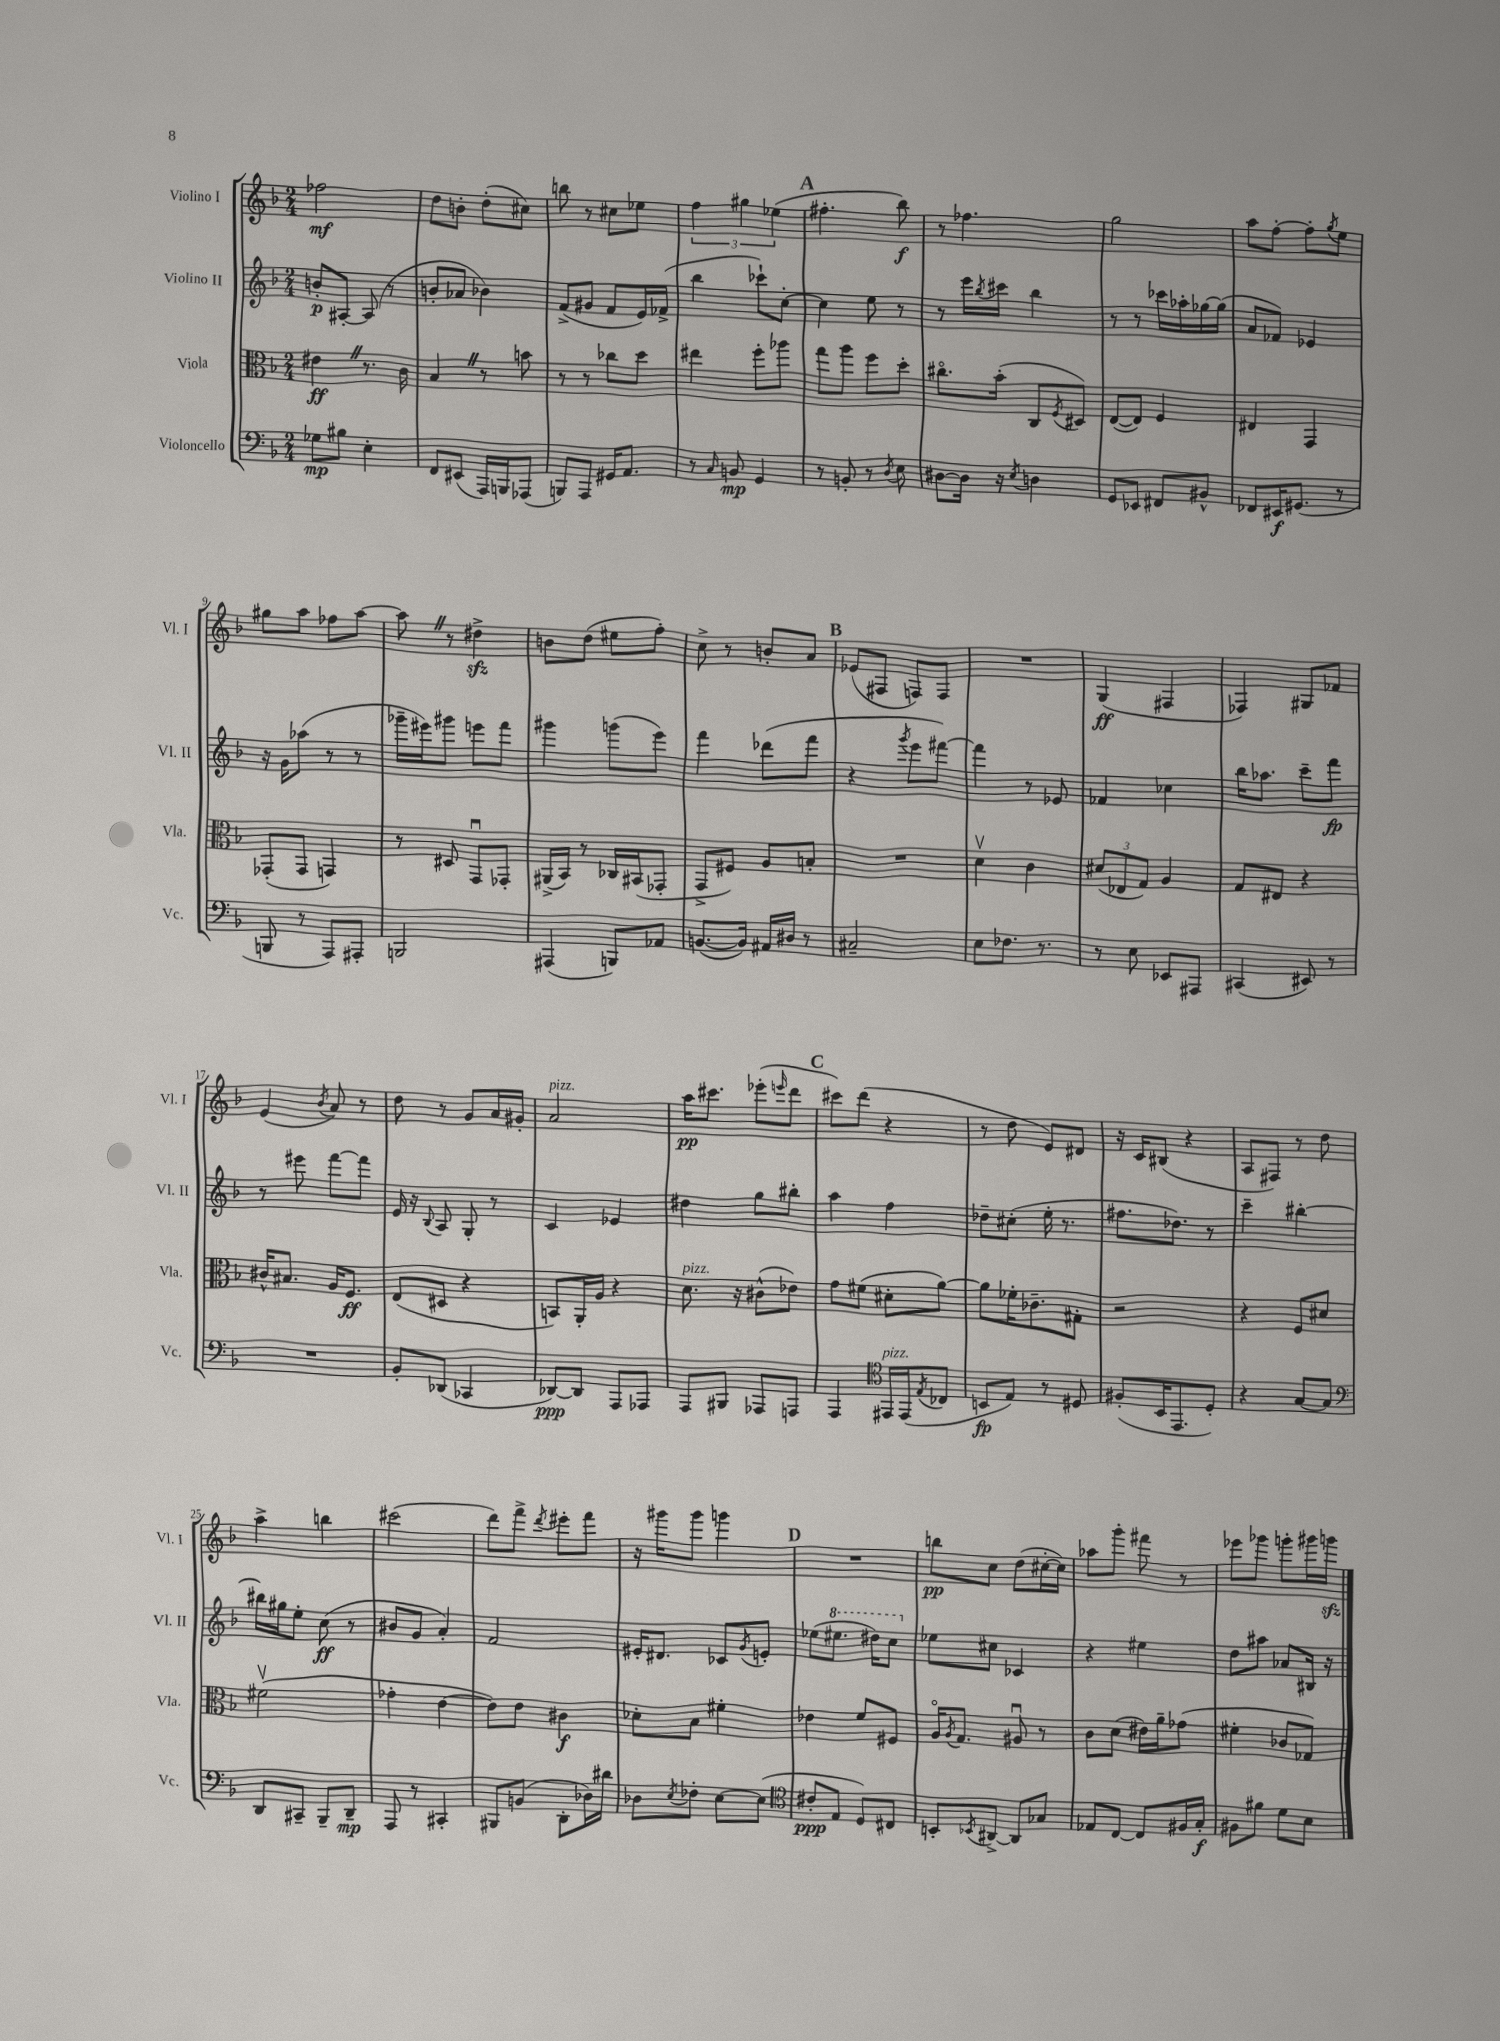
<<
\new StaffGroup <<
\new Staff = "s0" \with { instrumentName = "Violino I" shortInstrumentName = "Vl. I" } {
    \clef treble \key f \major \numericTimeSignature \time 2/4
    fes''2\mf |
    d''8 b'8-. d''8-.( cis''8) |
    b''8 r8 cis''8 ees''8 |
    \tuplet 3/2 { f''4 gis''4 ees''4( } |
    \mark \markup { \bold "A" } fis''4.-. bes''8\f) |
    r8 fes''4. |
    g''2 |
    a''8 f''8~-. f''8-. \acciaccatura { g''8 } e''8 |
    gis''8 a''8 fes''8 a''8~ |
    a''8 \once \override BreathingSign.text = \markup { \musicglyph "scripts.caesura.straight" } \breathe r8 dis''4->\sfz |
    b'8 d''8( eis''8 f''8-.) |
    c''8-> r8 b'8-. a'8 |
    \mark \markup { \bold "B" } ees'8( fis8 f8) f8 |
    R2 |
    g4\ff( fis4 |
    fes4) gis8 fes'8 |
    e'4( \acciaccatura { bes'8 } a'8) r8 |
    d''8 r8 g'8 a'16 gis'16-. |
    a'2^\markup { \italic "pizz." } |
    a''16\pp cis'''8. ees'''8-.( \grace { e'''16 } d'''8 |
    \mark \markup { \bold "C" } cis'''8) d'''8( r4 |
    r8 d''8 e'8) dis'8 |
    r16 c'16 bis8( r4 |
    a8 fis8) r8 d''8 |
    a''4-> b''4 |
    cis'''2( |
    d'''8) f'''8-> \acciaccatura { d'''8 } eis'''8-. f'''8 |
    r16 gis'''16 gis'''8 g'''4 |
    \mark \markup { \bold "D" } R2 |
    b''8\pp c''8 d''8( cis''16~-. cis''16) |
    aes''8 g'''8-. fis'''8 r8 |
    ees'''8 ges'''8 g'''8-. gis'''16 g'''16\sfz \bar "|." |
}
\new Staff = "s1" \with { instrumentName = "Violino II" shortInstrumentName = "Vl. II" } {
    \clef treble \key f \major \numericTimeSignature \time 2/4
    b'8-.\p ais8~-. ais8( r8 |
    b'8-. aes'8 bes'4) |
    f'8->( gis'8 f'8 e'16) fes'16->( |
    bes''4 ces'''8-!) c''8~-. |
    \mark \markup { \bold "A" } c''4 e''8 r8 |
    r8 e'''16 \acciaccatura { bes''8 } cis'''16 bes''4 |
    r8 r8 ces'''16 aes''16-. ges''16~ ges''16( |
    a'8 fes'8) ees'4 |
    r16 g'16 aes''8( r8 r8 |
    ges'''16-- eis'''16) gis'''8 e'''8 f'''8 |
    gis'''4 g'''8( e'''8) |
    f'''4 des'''8( f'''8 |
    \mark \markup { \bold "B" } r4 \acciaccatura { g'''8 } e'''8 fis'''8~) |
    fis'''4 r8 ees'8 |
    fes'4 ces''4 |
    bes''16 aes''8. c'''8-- f'''8\fp |
    r8 eis'''8 f'''8~ f'''8 |
    e'16 r16 \appoggiatura { bes8 } a8 g8-. r8 |
    c'4 ees'4 |
    dis''4 g''8 bis''8-. |
    \mark \markup { \bold "C" } a''4 f''4 |
    des''8-- cis''8-.( e''16-. r8. |
    fis''8. des''8.) r8 |
    c'''4-- bis''4~-. |
    bis''16 gis''16 e''8-. c''8\ff( r8 |
    bis'8 g'8 a'4-.) |
    f'2 |
    eis'16-. dis'8. ces'8 \acciaccatura { g'8 } e'8-. |
    \mark \markup { \bold "D" } ees''8( \ottava #1 eis'''8. dis'''16) c'''8 \ottava #0 |
    ees''8 cis''8 ces'4 |
    r4 eis''4 |
    d''8 ais''8 aes'8 bis16 r16 \bar "|." |
}
\new Staff = "s2" \with { instrumentName = "Viola" shortInstrumentName = "Vla." } {
    \clef alto \key f \major \numericTimeSignature \time 2/4
    eis'4\ff \once \override BreathingSign.text = \markup { \musicglyph "scripts.caesura.straight" } \breathe r8. c'16 |
    bes4 \once \override BreathingSign.text = \markup { \musicglyph "scripts.caesura.straight" } \breathe r8 b'8 |
    r8 r8 ces''8 d''8 |
    eis''4 f''8-. aes''8 |
    \mark \markup { \bold "A" } g''8 a''8 f''8 d''8-. |
    cis''8.\flageolet bes'16-.( c8 \acciaccatura { f8 } dis8) |
    e8~( e8) f4 |
    eis4 g,4 |
    ges,8-.( ges,8 g,4) |
    r8 dis8 g,8\downbow ges,8-. |
    ais,16->( bes,16) r8 ces16 bis,16( ges,8-. |
    g,8-> fis8) a8 b8-. |
    \mark \markup { \bold "B" } R2 |
    d'4\upbow c'4 |
    \tuplet 3/2 { dis'8( ees8 g8) } a4 |
    g8 eis8 r4 |
    cis'16-^ bis8. a16 f8.\ff |
    e8( dis8 r4 |
    b,8) a,16-. a16 r4 |
    d'8.^\markup { \italic "pizz." } r16 cis'8-^( ees'8) |
    \mark \markup { \bold "C" } g'8 fis'8( dis'8-. a'8~) |
    a'8 fes'16-. ces'8.-- gis8-. |
    r2 |
    r4 f8 dis'8 |
    fis'2\upbow( |
    ges'4-. e'4~ |
    e'8) e'8 cis'4\f |
    des'8-. bes8 fis'4-. |
    \mark \markup { \bold "D" } ees'4 f'8 fis8 |
    a16\flageolet \acciaccatura { a8 } g8. ais8\downbow r8 |
    c'8 d'8( eis'16) a'16-- ges'8( |
    fis'4-. ces'8 ges8) \bar "|." |
}
\new Staff = "s3" \with { instrumentName = "Violoncello" shortInstrumentName = "Vc." } {
    \clef bass \key f \major \numericTimeSignature \time 2/4
    ges8\mp bis8 e4-. |
    f,8 eis,8( a,,16) b,,16 aes,,8( |
    b,,8) a,,8 gis,16 a,8. |
    r8 \grace { c16 } b,8\mp g,4 |
    \mark \markup { \bold "A" } r8 b,8-. r8 \acciaccatura { d8 } e8 |
    dis8~ dis16 r16 \acciaccatura { e8 } d4 |
    g,8 ees,8 fis,8 bis,8-^ |
    fes,8 eis,16\f gis,8.( r8 |
    b,,8 r8 a,,8) ais,,8-. |
    b,,2 |
    ais,,4( b,,8) aes,8 |
    b,8.~( b,16) ais,16 dis16 r8 |
    \mark \markup { \bold "B" } cis2-- |
    e8 fes8. r8. |
    r8 e8 ees,8 ais,,8 |
    cis,4( eis,8) r8 |
    R2 |
    bes,8-. des,8( ces,4 |
    des,8~\ppp) des,8 a,,8 aes,,8 |
    a,,8 bis,,8 aes,,8 a,,8 |
    \mark \markup { \bold "C" } a,,4 \clef tenor eis,16^\markup { \italic "pizz." } eis,16( \acciaccatura { e8 } ces8 |
    b,8\fp e8) r8 dis8 |
    fis8-.( bes,16 e,8. d8-.) |
    r4 g8~ g8 |
    \clef bass d,8 cis,8-- bes,,8-- d,8--\mp |
    a,,8 r8 cis,4-. |
    bis,,8 b,8( d,8-. des16) dis'16 |
    des8 \acciaccatura { e8 } fes8-. e8~ e8( |
    \mark \markup { \bold "D" } \clef tenor cis'8-.\ppp e8 d8) cis8 |
    b,8-. \acciaccatura { bes,8 } ais,8~-> ais,8 ges8 |
    ees8 c8~ c8 fis16 g16-.\f |
    fis8 fis'8 d'8 bes8 \bar "|." |
}
>>
>>
